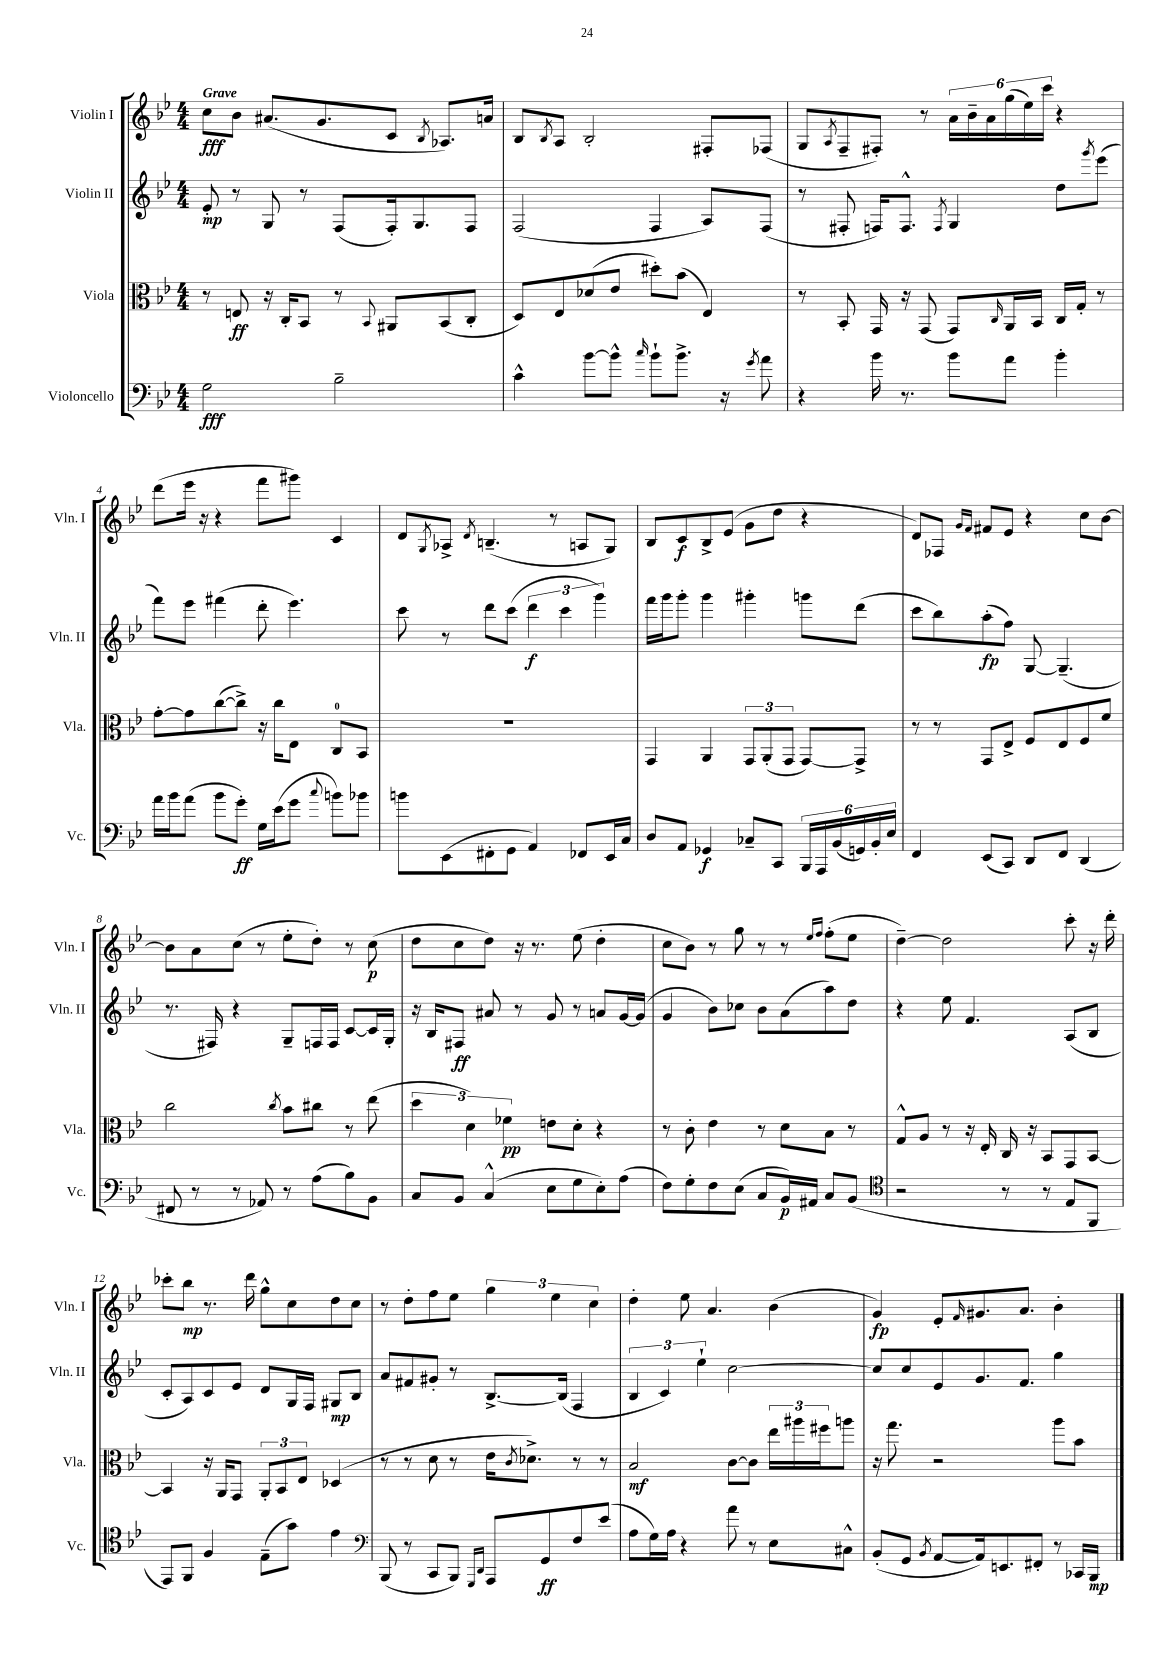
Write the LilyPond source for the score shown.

<<
\new StaffGroup <<
\new Staff = "s0" \with { instrumentName = "Violin I" shortInstrumentName = "Vln. I" } {
    \clef treble \key bes \major \numericTimeSignature \time 4/4 \tempo "Grave"
    c''8\fff bes'8 ais'8.( g'8. c'8 \acciaccatura { bes8 } aes8.) a'16 |
    bes8 \acciaccatura { bes8 } a8 bes2-. fis8-. fes8( |
    g8 \acciaccatura { a8 } f8-- fis8-.) r8 \tuplet 6/4 { a'16 bes'16-- a'16 g''16( ees''16) c'''16 } r4 |
    d'''8( ees'''16 r16 r4 f'''8 gis'''8) c'4 |
    d'8 \acciaccatura { g8 } aes8-> \acciaccatura { d'8 } b4.--( r8 a8 g8) |
    bes8 c'8\f bes8-> ees'8( g'8 d''8 r4 |
    d'8) fes8 \grace { g'16 f'16 } fis'8 ees'8 r4 c''8 bes'8~ |
    bes'8 a'8 c''8( r8 ees''8-. d''8-.) r8 c''8\p( |
    d''8 c''8 d''8) r16 r8. ees''8( d''4-. |
    c''8 bes'8) r8 g''8 r8 r8 \grace { ees''16 f''16 } f''8-.( ees''8 |
    d''4~--) d''2 c'''8-. r16 d'''16-. |
    ces'''8-. bes''8\mp r8. d'''16 g''8-^ c''8 d''8 c''8 |
    r8 d''8-. f''8 ees''8 \tuplet 3/2 { g''4 ees''4 c''4 } |
    d''4-. ees''8 a'4. bes'4( |
    g'4\fp) ees'8-. \grace { f'16 } gis'8. a'8. bes'4-. \bar "|." |
}
\new Staff = "s1" \with { instrumentName = "Violin II" shortInstrumentName = "Vln. II" } {
    \clef treble \key bes \major \numericTimeSignature \time 4/4
    ees'8-.\mp r8 g8 r8 f8( f16-.) g8. f8 |
    f2( f4 a8) f8( |
    r8 fis8-. f16) f8.-^ \acciaccatura { f8 } g4 d''8 \acciaccatura { g'''8 } ees'''8( |
    f'''8) ees'''8 fis'''4( d'''8-. ees'''4.) |
    c'''8 r8 d'''8 c'''8( \tuplet 3/2 { d'''4\f c'''4 g'''4) } |
    f'''16 g'''16 g'''8-. g'''4 gis'''4-. g'''8 d'''8( |
    c'''8 bes''8) a''8-.\fp( f''8) g8~ g4.--( |
    r8. fis16) r4 g8-- f16 f16 c'8~ c'16 g16-. |
    r16 bes16 fis8\ff ais'8 r8 g'8 r8 a'8 g'16~ g'16( |
    g'4 bes'8) ces''8 bes'8 a'8( a''8) d''8 |
    r4 ees''8 f'4. a8( bes8 |
    c'8-. a8) c'8 ees'8 d'8 g16 f16 gis8\mp bes8 |
    a'8 fis'8 gis'8-. r8 bes8.~-> bes16( f4 |
    \tuplet 3/2 { bes4 c'4) ees''4-! } c''2~ |
    c''8 c''8 ees'8 g'8. f'8. g''4 \bar "|." |
}
\new Staff = "s2" \with { instrumentName = "Viola" shortInstrumentName = "Vla." } {
    \clef alto \key bes \major \numericTimeSignature \time 4/4
    r8 e8\ff r16 c16-. bes,8 r8 \appoggiatura { bes,8 } ais,8 bes,8( c8-. |
    d8) ees8 des'8( ees'8 dis''8-.) bes'8( ees4) |
    r8 bes,8-. g,16 r16 g,8( g,8) \grace { c16 } a,16 bes,16 c16 g16-. r8 |
    g'8~-. g'8 c''8~( c''8->) r16 c''16 ees8 c8-0 bes,8 |
    R1 |
    g,4 a,4 \tuplet 3/2 { g,8 a,8-.( g,8 } g,8~) g,8-> |
    r8 r8 g,8 ees8-> f8 ees8 f8 f'8 |
    c''2 \acciaccatura { c''8 } bes'8 cis''8 r8 ees''8( |
    \tuplet 3/2 { d''4 d'4) fes'4\pp } e'8 d'8-. r4 |
    r8 c'8-. ees'4 r8 d'8 bes8 r8 |
    g8-^ a8 r8 r16 ees16-. c16 r16 bes,8 g,8 bes,8~ |
    bes,4 r16 a,16 g,8 \tuplet 3/2 { a,8-. bes,8 ees8 } des4( |
    r8 r8 d'8 r8 ees'16 \acciaccatura { c'8 } des'8.->) r8 r8 |
    bes2\mf c'8~ c'8 \tuplet 3/2 { ees''16 ais''16 fis''16 } a''8 |
    r16 g''8. r2 a''8 bes'8 \bar "|." |
}
\new Staff = "s3" \with { instrumentName = "Violoncello" shortInstrumentName = "Vc." } {
    \clef bass \key bes \major \numericTimeSignature \time 4/4
    g2\fff bes2-- |
    c'4-^ bes'8~ bes'8-^ \grace { c''16 } bes'8-! bes'8.-> r16 \acciaccatura { g'8 } a'8 |
    r4 bes'16 r8. bes'8 a'8 bes'4-. |
    a'16 bes'16 a'8( bes'8 g'8-.\ff) g16 ees'16( g'8 \appoggiatura { c''8 } b'8) bes'8 |
    b'8 ees,8( fis,8-. g,8 a,4) fes,8 ees,16 c16 |
    d8 a,8 ges,4\f ces8-- c,8 \tuplet 6/4 { bes,,16 a,,16 bes,16( g,16) bes,16-. ees16 } |
    f,4 ees,8( c,8) d,8 f,8 d,4( |
    fis,8 r8 r8 aes,8) r8 a8( bes8) bes,8 |
    c8 bes,8 c4-^( ees8 g8 ees8-.) a8( |
    f8) g8-. f8 ees8( c8 bes,16\p) ais,16 c8 bes,8( |
    \clef tenor r2 r8 r8 ees8 f,8 |
    ees,8) f,8 f4 ees8--( g'8) ees'4 |
    \clef bass bes,,8( r8 c,8 bes,,8) \grace { g,,16 d,16 } a,,8 g,8\ff f8 ees'8( |
    a8 g16) a16 r4 a'8 r8 ees8 cis8-^ |
    bes,8-.( g,8 \acciaccatura { bes,8 } a,8~ a,16) e,8. fis,8-. r8 ces,16 bes,,16\mp \bar "|." |
}
>>
>>
